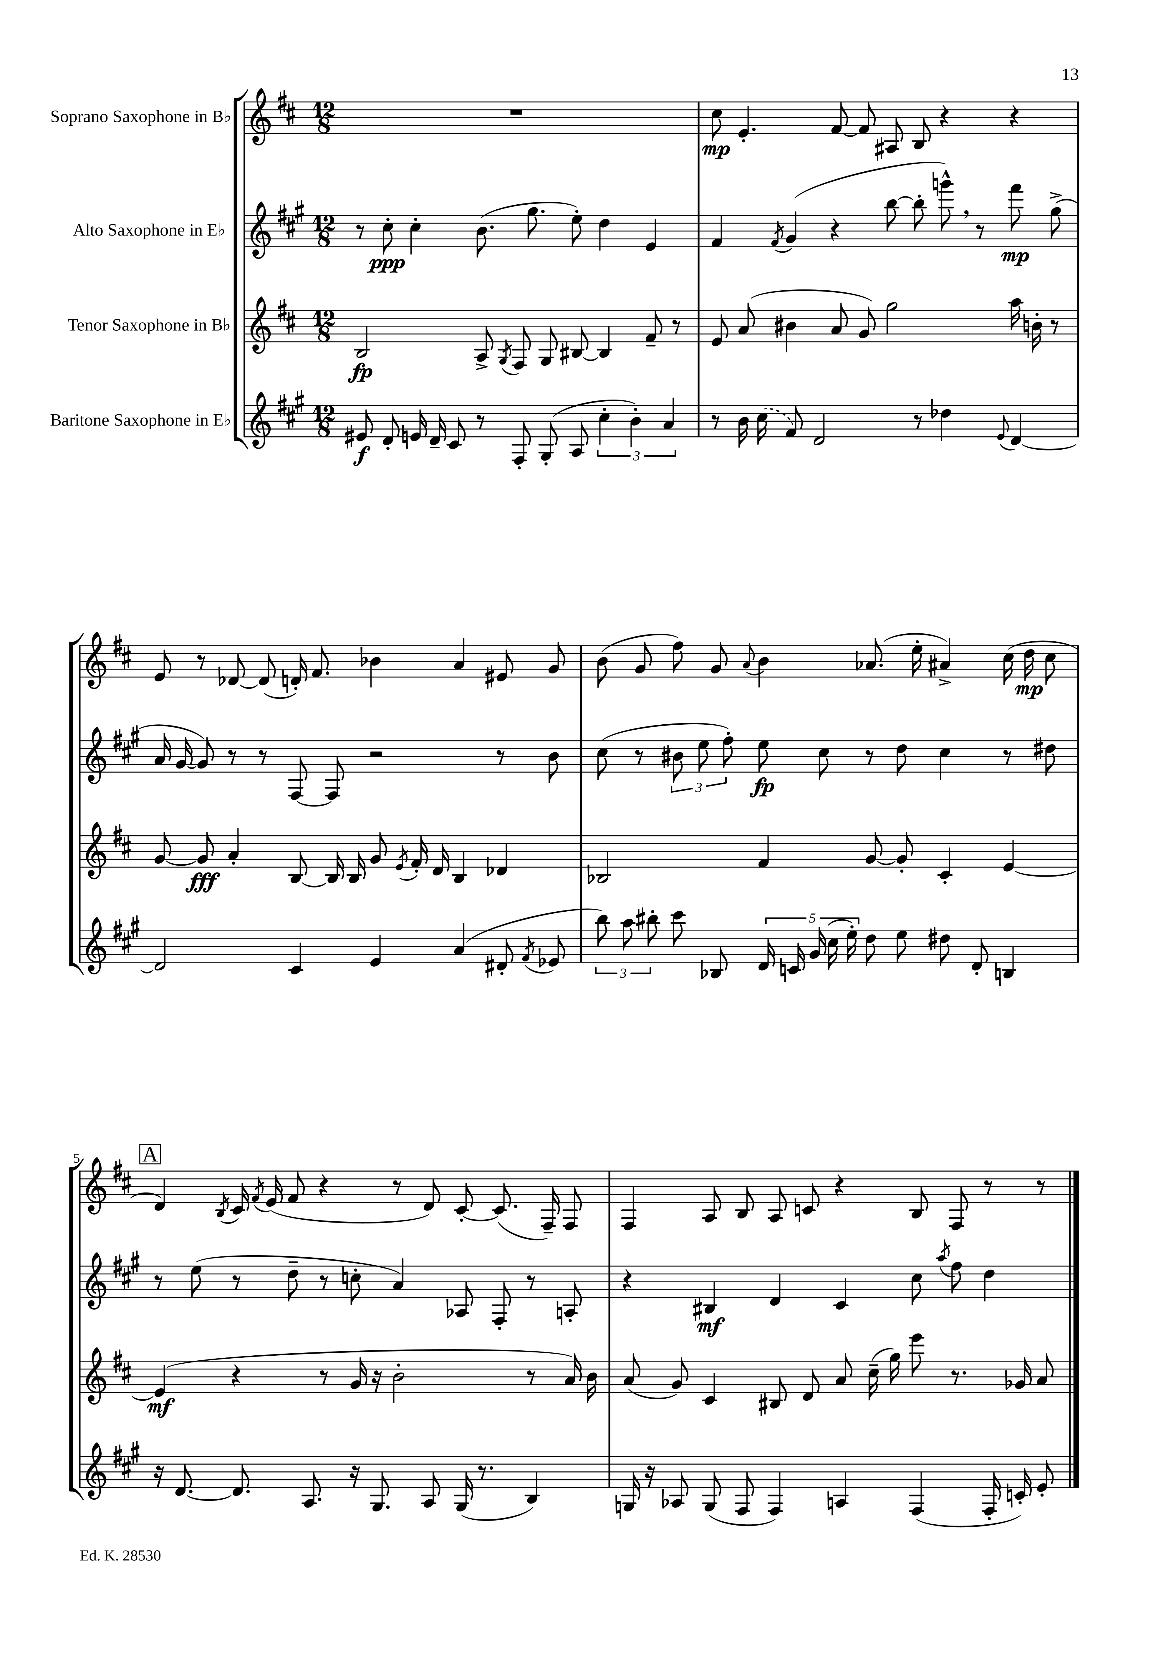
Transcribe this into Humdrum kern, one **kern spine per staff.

**kern	**kern	**kern	**kern
*staff4	*staff3	*staff2	*staff1
*clefG2	*clefG2	*clefG2	*clefG2
*k[f#c#g#]	*k[f#c#]	*k[f#c#g#]	*k[f#c#]
*M12/8	*M12/8	*M12/8	*M12/8
8e#	2B	8r	1.r
8d'	.	8cc#'	.
16e	.	4cc#'	.
16d~	.	.	.
8c#	.	.	.
8r	8A^	(8.b	.
.	8qG	.	.
8F#'	8F#	.	.
.	.	8.gg#	.
(8G#'	8G	.	.
8A	[8B#	8ee')	.
6cc#'	4B#]	4dd	.
6b')	.	.	.
.	8f#~	4e	.
6a	.	.	.
.	8r	.	.
=	=	=	=
8r	8e	4f#	8cc#
16b	(8a	.	4.e'
(16cc#	.	.	.
.	.	8qf#	.
8f#)	4b#	(4g#	.
2d	.	.	.
.	8a	4r	[8f#
.	8g)	.	8f#]
.	2gg	[8bb	8A#
8r	.	8bb']	8B
4dd-	.	8ggg^^)	4r
.	.	8r	.
8qqe	.	.	.
[4d	16aa	8fff#	4r
.	16b'	.	.
.	8r	(8gg#^	.
=	=	=	=
2d]	[8g	16a	8e
.	.	[16g#	.
.	8g]	8g#])	8r
.	4a'	8r	[8d-
.	.	8r	(8d-]
4c#	[8B	[8F#	16d')
.	.	.	8.f#
.	16B]	8F#]	.
.	16B	.	.
4e	8g	2r	4b-
.	8qe	.	.
.	16f#'	.	.
.	16d	.	.
(4a	4B	.	4a
8d#'	4d-	8r	8e#
8qf#	.	.	.
8e-	.	8b	8g
=	=	=	=
12bb)	2B-	(8cc#	(8b
12aa	.	.	.
.	.	8r	8g
12bb#'	.	.	.
8ccc#	.	12b#	8ff#)
.	.	12ee	.
8B-	.	.	8g
.	.	12ff#')	.
.	.	.	8qqa
20d	4f#	8ee	4b
20c	.	.	.
(20g#	.	.	.
.	.	8cc#	.
20cc#	.	.	.
20ee')	.	.	.
8dd	[8g	8r	(8.a-
8ee	8g']	8dd	.
.	.	.	16ee'
8dd#	4c#'	4cc#	4a#^)
8d'	.	.	.
4B	[4e	8r	(16cc#
.	.	.	16dd
.	.	8dd#	8cc#
=	=	=	=
16r	(4e]	8r	4d)
[8.d	.	.	.
.	.	(8ee	.
.	.	.	8qB
8.d]	4r	8r	16c#
.	.	.	8qf#
.	.	.	(16e
.	.	8dd~	8f#
8.A	.	.	.
.	8r	8r	4r
16r	16g	8cc'	.
8.G#	16r	.	.
.	2b'	4a)	8r
8A	.	.	8d)
(16G#	.	8A-	[8c#'
8.r	.	.	.
.	.	8F#'	(8.c#]
4B)	8r	8r	.
.	.	.	16F#~)
.	16a)	8A'	8F#
.	16b	.	.
=	=	=	=
16G	(8a	4r	4F#
16r	.	.	.
8A-	8g)	.	.
(8G	4c#	4B#	8A
8F#	.	.	8B
4F#)	8B#	4d	8A
.	8d	.	8c
4A	8a	4c#	4r
.	(16cc#~	.	.
.	16gg)	.	.
(4F#	8eee	8cc#	8B
.	.	8qaa	.
.	8.r	8ff#	8F#
16F#'	.	4dd	8r
16c')	16g-	.	.
8e'	8a	.	8r
==	==	==	==
*-	*-	*-	*-
